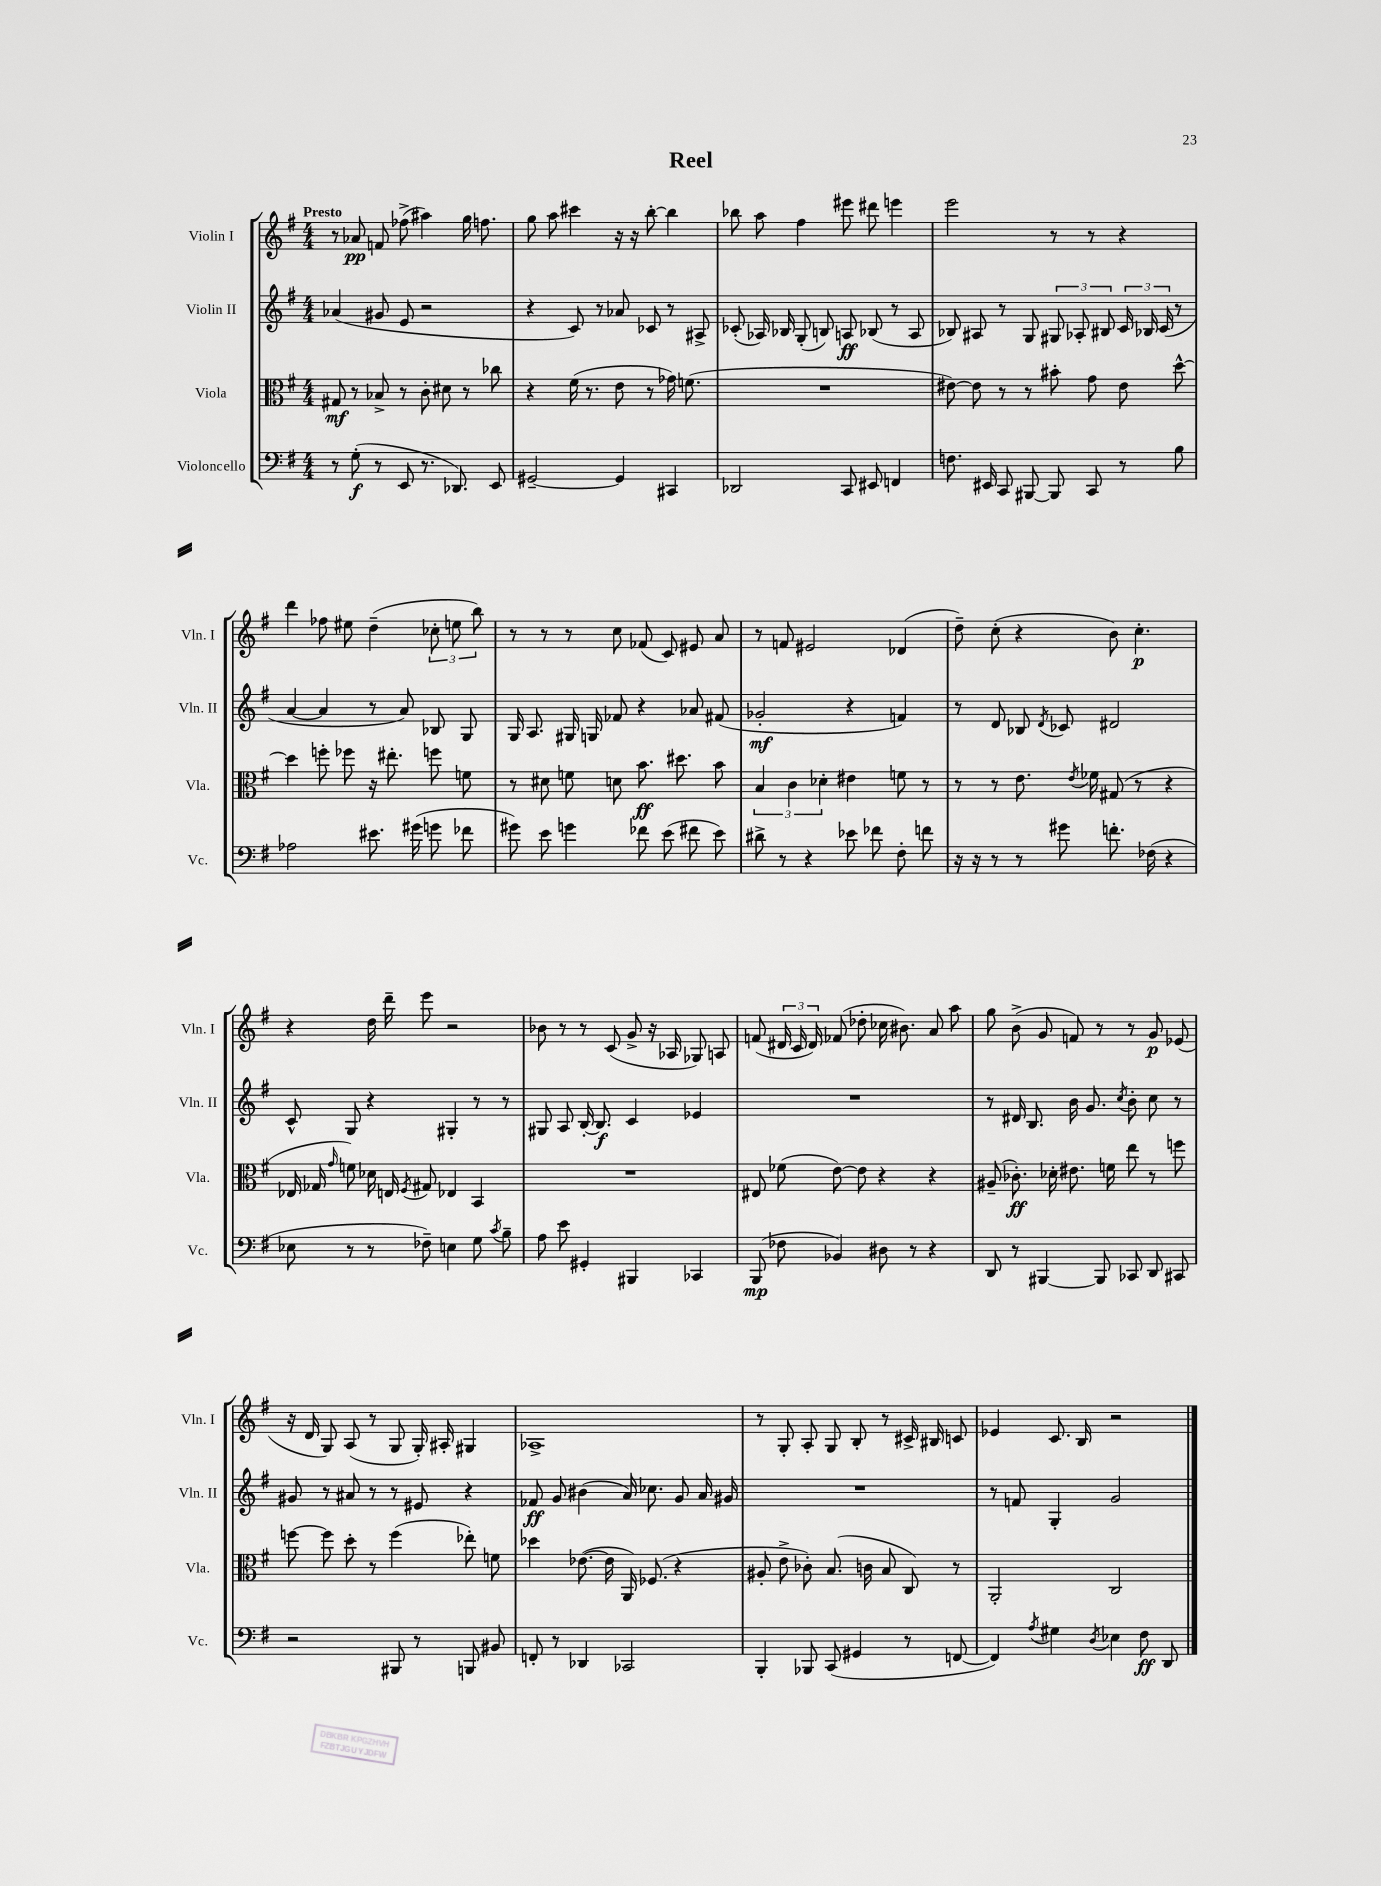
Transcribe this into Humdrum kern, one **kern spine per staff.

**kern	**kern	**kern	**kern
*staff4	*staff3	*staff2	*staff1
*clefF4	*clefC3	*clefG2	*clefG2
*k[f#]	*k[f#]	*k[f#]	*k[f#]
*M4/4	*M4/4	*M4/4	*M4/4
8r	8G#	(4a-	8r
(8G'	8r	.	8a-
8r	8B-^	8g#	8f
8EE	8r	8e	(8ff-^
8.r	8c'	2r	4aa#)
.	8d#	.	.
8.DD-)	.	.	.
.	8r	.	16gg
.	.	.	8.ff
8EE	8cc-	.	.
=	=	=	=
[2GG#~	4r	4r	8gg
.	.	.	8aa
.	(16f#	8c)	4ccc#
.	8.r	.	.
.	.	8r	.
4GG#]	8e	8a-	16r
.	.	.	16r
.	8r	8c-	[8bb'
4CC#	16g-)	8r	4bb]
.	(8.f	.	.
.	.	8A#^	.
=	=	=	=
2DD-	1r	(8c-'	8bb-
.	.	16A-)	8aa
.	.	16B-	.
.	.	(8G'	4ff#
.	.	8B)	.
8CC	.	8A	8eee#
8EE#	.	(8B-	8ddd#
4FF	.	8r	4eee
.	.	8A	.
=	=	=	=
8.F	[8e#)	8B-)	2eee
.	8e#]	8A#	.
16EE#	.	.	.
8CC	8r	8r	.
[8BBB#	8r	8G	.
8BBB#]	8b#'	12G#	8r
.	.	12A-'	.
8CC	8g	.	8r
.	.	12B#	.
8r	8e#	24c	4r
.	.	24B-	.
.	.	(24c	.
8B	[8dd^^	8r	.
=	=	=	=
2A-	4dd]	[4a	4ddd
.	8ff'	4a]	8ff-
.	8ff-	.	8ee#
8.e#	16r	8r	(4dd~
.	8.ee#'	.	.
.	.	8a)	.
(16g#	.	.	.
8g	8ff	8B-	12cc-'
.	.	.	12ee
8f-	8f	8G	.
.	.	.	12bb)
=	=	=	=
8g#)	8r	16G	8r
.	.	8.A	.
8e	8d#	.	8r
4g	8f	16G#	8r
.	.	16G	.
.	8d	8f-	8cc
8f-	8.b	4r	(8f-
(8e	.	.	8c)
.	8.dd#	.	.
8f#	.	8a-	8e#
8e)	8b	(8f#	8a
=	=	=	=
8d#^	6B	2g-'	8r
8r	.	.	8f
.	6c	.	.
4r	.	.	2e#
.	6d-'	.	.
8e-	4e#	4r	.
8f-	.	.	.
8F#'	8f	4f)	(4d-
8f	8r	.	.
=	=	=	=
16r	8r	8r	8dd~)
16r	.	.	.
8r	8r	8d	(8cc'
8r	8.e	8B-	4r
.	.	8qd	.
8g#	.	8c-	.
.	8qe	.	.
.	16f-	.	.
8.f'	(8G#	2d#	8b)
.	8r	.	4.cc'
(16F-	.	.	.
4r	4r	.	.
=	=	=	=
8E-	16E-	8c^^	4r
.	16G-	.	.
.	16qqg	.	.
8r	8f)	8G	.
8r	16d-	4r	16dd
.	16E	.	16ddd~
.	8qF#	.	.
8F-~)	8G#	.	8eee
4E	4E-	4G#'	2r
8G	4BB	8r	.
8qc	.	.	.
8B~	.	8r	.
=	=	=	=
8A	1r	8G#	8b-
8e	.	8A	8r
4GG#'	.	[16B'	8r
.	.	8.B]	.
.	.	.	(8c
4BBB#	.	4c	8g^
.	.	.	16r
.	.	.	16A-
4CC-	.	4e-	8G-)
.	.	.	8A
=	=	=	=
(8BBB	8E#	1r	(8f
8F-	(8f-	.	24d#
.	.	.	24c
.	.	.	24d#)
4BB-)	[8e)	.	(8f-
.	8e]	.	8dd-'
8D#	4r	.	16cc-
.	.	.	8.b#)
8r	.	.	.
4r	4r	.	8a
.	.	.	8aa
=	=	=	=
8DD	(8A#~	8r	8gg
8r	8.c-')	16d#	(8b^
.	.	8.B	.
[4BBB#	.	.	8g
.	16d-'	.	.
.	8.e#	16b	8f)
.	.	8.g	.
8BBB#]	.	.	8r
.	16f	.	.
.	.	8qcc	.
8CC-	8ee	8b'	8r
8DD	8r	8cc	8g
8CC#	8ff	8r	(8e-
=	=	=	=
2r	[8ff	8g#	16r
.	.	.	16d
.	8ff]	8r	8G)
.	8dd'	8a#	(8A
.	8r	8r	8r
8BBB#	(4ff	8r	8G
8r	.	8e#	16G')
.	.	.	16A#'
8BBB	8ee-')	4r	4G#
8BB#	8f	.	.
=	=	=	=
8FF'	4dd-	8f-	1A-^
8r	.	8g	.
4DD-	([8.e-	(4b#	.
.	16e-]	.	.
2CC-	16AA)	16a)	.
.	(8.F-	8.cc-	.
.	4r	8g	.
.	.	16a	.
.	.	16g#	.
=	=	=	=
4BBB'	8A#'	1r	8r
.	8e^	.	8G'
8BBB-	8c-')	.	8A'
(8CC	(8.B	.	8G
4GG#	.	.	8B'
.	16c	.	.
.	8B	.	8r
8r	8C)	.	16c#^
.	.	.	16B#
[8FF	8r	.	8c
=	=	=	=
4FF])	2AA'	8r	4e-
.	.	8f	.
8qA	.	.	.
4G#	.	4G'	8.c
.	.	.	16B
8qD	.	.	.
4E-	2C	2g	2r
8F#	.	.	.
8DD	.	.	.
==	==	==	==
*-	*-	*-	*-
